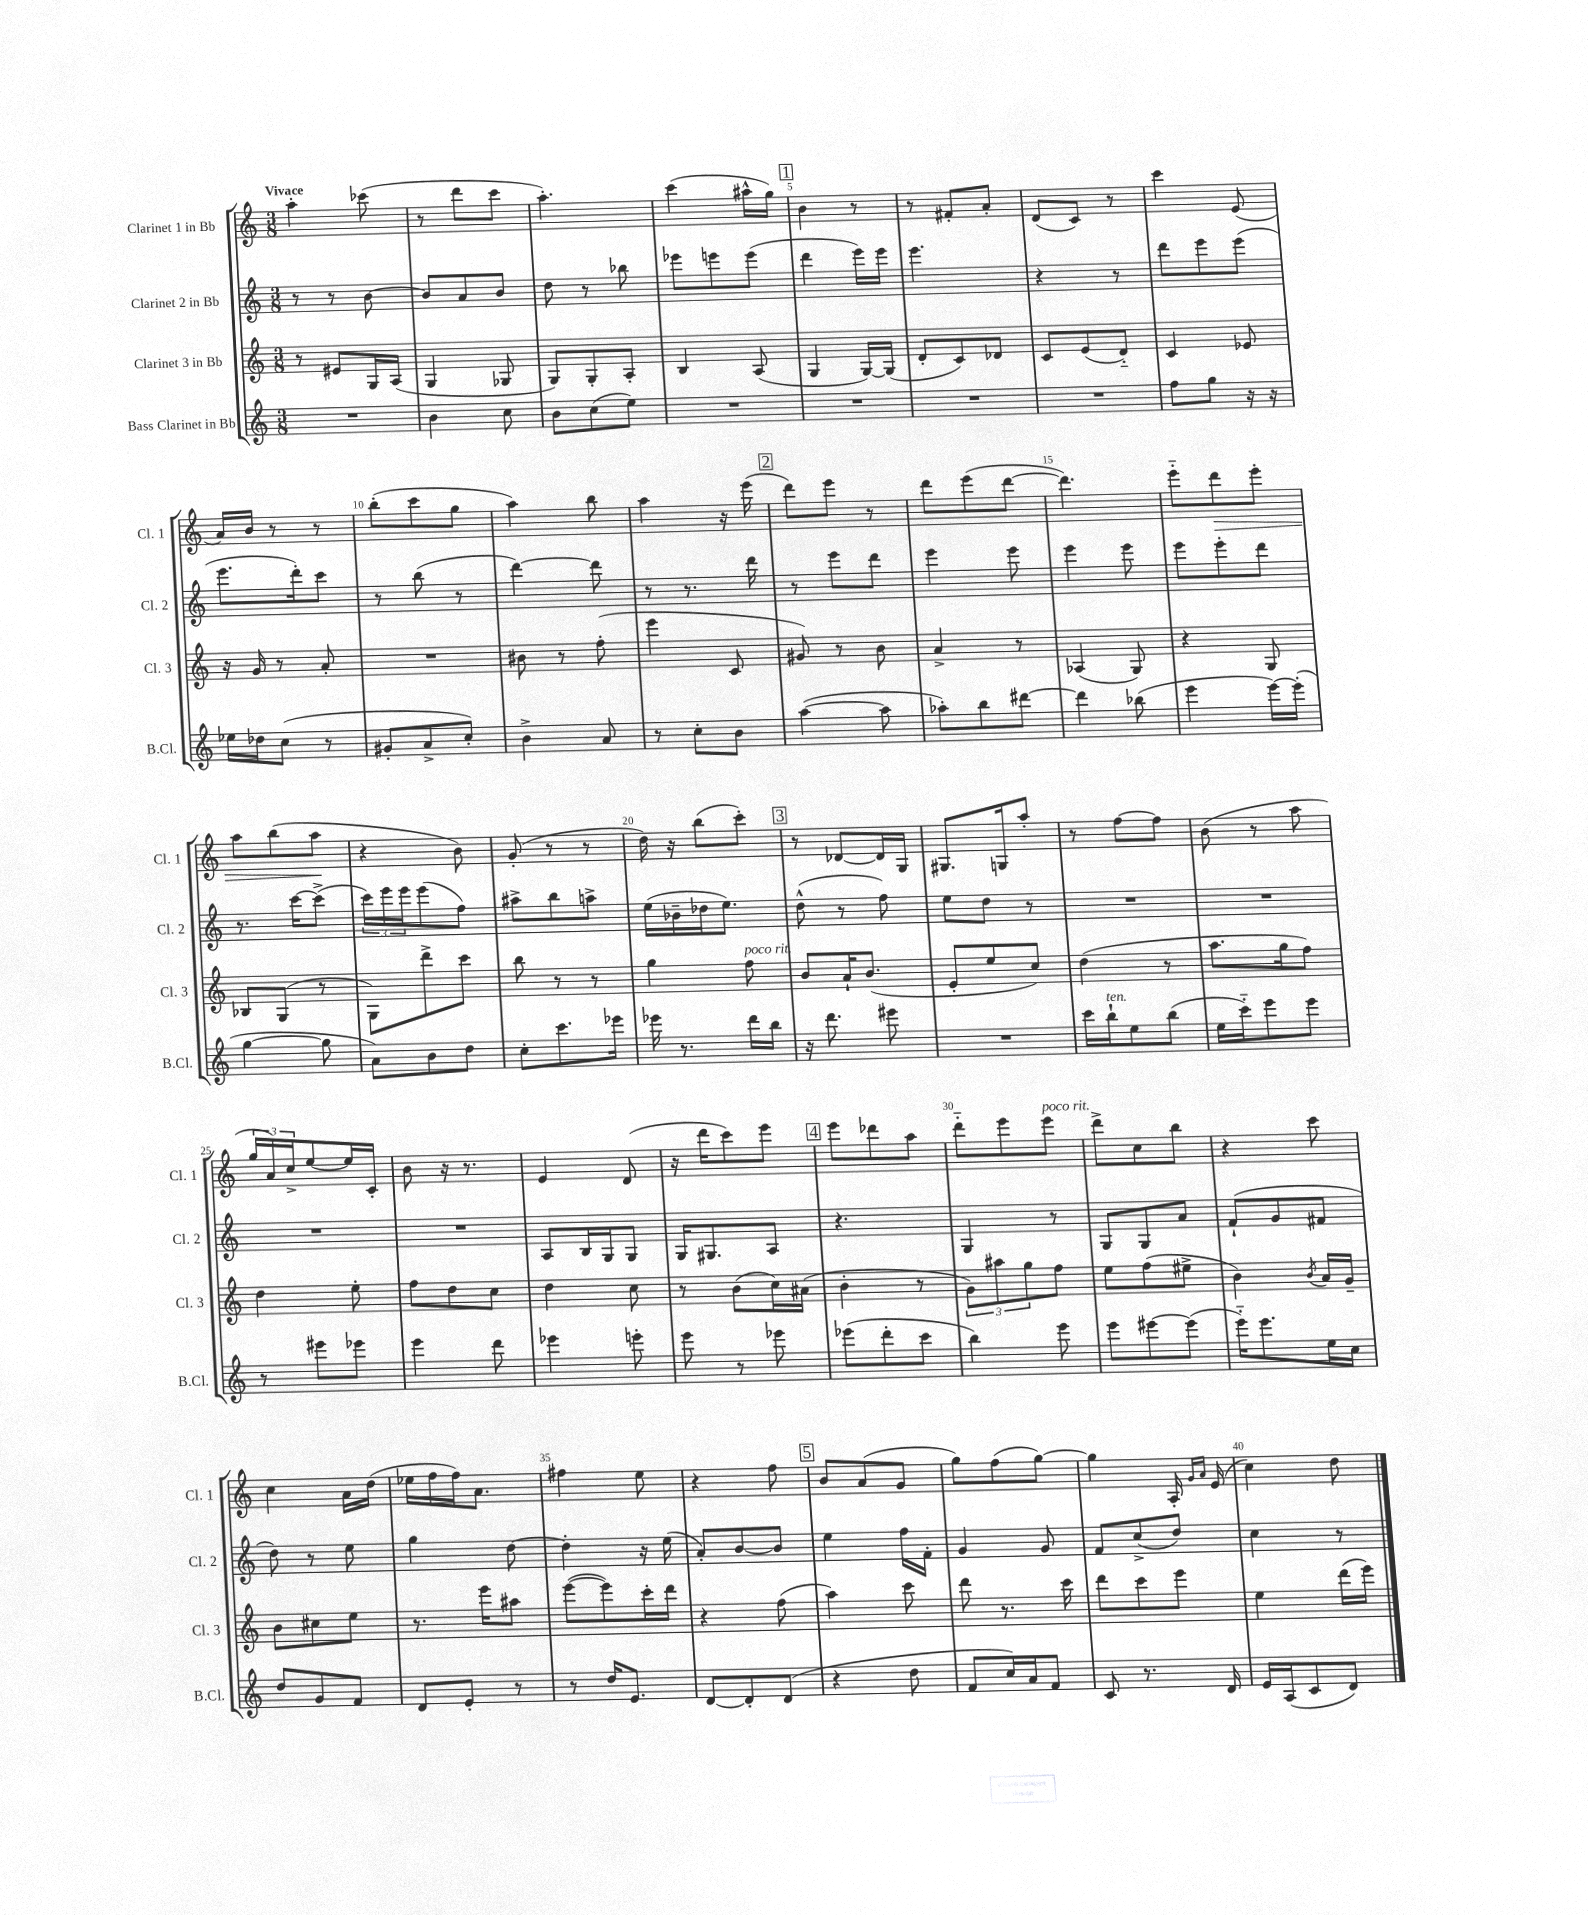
<<
\new StaffGroup <<
\new Staff = "s0" \with { instrumentName = "Clarinet 1 in Bb" shortInstrumentName = "Cl. 1" } {
    \clef treble \key c \major \numericTimeSignature \time 3/8 \tempo "Vivace"
    a''4-. ces'''8( |
    r8 d'''8 c'''8 |
    a''4.-.) |
    c'''4( ais''16-^ g''16) |
    \mark \markup { \box "1" } b'4 r8 |
    r8 fis'8-. a'8-. |
    d'8( c'8) r8 |
    c'''4 e'8( |
    a'16) b'16 r8 r8 |
    b''8-.( c'''8 g''8 |
    a''4) b''8 |
    a''4 r16 e'''16( |
    \mark \markup { \box "2" } d'''8) e'''8 r8 |
    d'''8 e'''8( d'''8~ |
    d'''4.) |
    e'''8-_ d'''8\> e'''8-. |
    a''8 b''8( a''8\! |
    r4 b'8) |
    g'8-.( r8 r8 |
    d''16) r16 b''8( c'''8-.) |
    \mark \markup { \box "3" } r8 des'8~ des'16 g16 |
    gis8. g16 a''8-. |
    r8 f''8~ f''8 |
    b'8( r8 a''8 |
    \tuplet 3/2 { g''16 a'16) c''16-> } e''8~ e''16 c'16-. |
    b'8 r16 r8. |
    e'4 d'8( |
    r16 d'''16 c'''8) e'''8 |
    \mark \markup { \box "4" } e'''8 des'''8 a''8 |
    d'''8-_ e'''8 e'''8^\markup { \italic "poco rit." } |
    d'''8-> c''8 b''8 |
    r4 c'''8 |
    c''4 a'16 d''16( |
    ees''16 f''16 f''16) a'8. |
    fis''4 e''8 |
    r4 f''8 |
    \mark \markup { \box "5" } b'8 a'8( g'8 |
    g''8) f''8( g''8~) |
    g''4 a16-. \grace { g'16 a'16 } e'16( |
    c''4) d''8 \bar "|." |
}
\new Staff = "s1" \with { instrumentName = "Clarinet 2 in Bb" shortInstrumentName = "Cl. 2" } {
    \clef treble \key c \major \numericTimeSignature \time 3/8
    r8 r8 b'8~ |
    b'8 a'8 b'8 |
    d''8 r8 bes''8 |
    ees'''8 e'''8 e'''8( |
    \mark \markup { \box "1" } d'''4 e'''16) e'''16 |
    e'''4. |
    r4 r8 |
    d'''8 e'''8 e'''8( |
    e'''8. d'''16-.) c'''8 |
    r8 b''8( r8 |
    d'''4~) d'''8 |
    r8 r8. d'''16 |
    \mark \markup { \box "2" } r8 e'''8 d'''8 |
    e'''4 e'''8 |
    e'''4 e'''8 |
    e'''8 e'''8-. d'''8 |
    r8. c'''16~ c'''8->( |
    \tuplet 3/2 { c'''16) e'''16 e'''16 } e'''8( f''8) |
    ais''8-> b''8 a''8-> |
    e''16( bes'16-- des''16 e''8.) |
    \mark \markup { \box "3" } d''8-^( r8 f''8) |
    e''8 d''8 r8 |
    R4. |
    R4. |
    R4. |
    R4. |
    a8 b16 g16 g8 |
    g16 gis8. a8 |
    \mark \markup { \box "4" } r4. |
    g4 r8 |
    g8 g8 a'8 |
    f'8-!( g'8 fis'8 |
    d''8) r8 e''8 |
    g''4 d''8~ |
    d''4-. r16 e''16( |
    a'8-.) b'8~ b'8 |
    \mark \markup { \box "5" } e''4 f''16 f'16-. |
    g'4 g'8 |
    f'8 c''8->( d''8) |
    c''4 r8 \bar "|." |
}
\new Staff = "s2" \with { instrumentName = "Clarinet 3 in Bb" shortInstrumentName = "Cl. 3" } {
    \clef treble \key c \major \numericTimeSignature \time 3/8
    r8 eis'8 g16 a16( |
    g4 ges8 |
    g8) g8-. a8-. |
    b4 a8( |
    \mark \markup { \box "1" } g4 g16~) g16( |
    d'8-. c'8) des'8 |
    c'8 e'8( d'8-_) |
    c'4 ees'8 |
    r16 g'16 r8 a'8-. |
    R4. |
    bis'8 r8 f''8-.( |
    e'''4 c'8 |
    \mark \markup { \box "2" } gis'8) r8 b'8 |
    a'4-> r8 |
    aes4( g8) |
    r4 g8 |
    bes8 g8( r8 |
    g8) d'''8-> c'''8 |
    b''8 r8 r8 |
    g''4 f''8^\markup { \italic "poco rit." } |
    \mark \markup { \box "3" } b'8 a'16-! b'8.( |
    e'8-. e''8 c''8) |
    d''4( r8 |
    a''8. g''16 f''8) |
    d''4 e''8-. |
    f''8 d''8 c''8 |
    d''4 c''8 |
    r8 b'8( c''16) ais'16( |
    \mark \markup { \box "4" } b'4-. r8 |
    \tuplet 3/2 { g'8) ais''8 g''8 } f''8 |
    e''8 f''8( eis''8-> |
    b'4) \acciaccatura { b'8 } a'16 g'16-- |
    b'8 cis''8 e''8 |
    r8. e'''16 ais''8 |
    e'''8~( e'''8) c'''16-. d'''16 |
    r4 f''8( |
    \mark \markup { \box "5" } a''4) c'''8 |
    d'''8 r8. c'''16 |
    d'''8 c'''8 e'''8 |
    e''4 d'''16( e'''16) \bar "|." |
}
\new Staff = "s3" \with { instrumentName = "Bass Clarinet in Bb" shortInstrumentName = "B.Cl." } {
    \clef treble \key c \major \numericTimeSignature \time 3/8
    R4. |
    b'4 c''8 |
    b'8 c''8( e''8) |
    R4. |
    \mark \markup { \box "1" } R4. |
    R4. |
    R4. |
    f''8 g''8 r16 r16 |
    ees''16 des''16 c''8( r8 |
    gis'8-. a'8-> c''8-.) |
    b'4-> a'8 |
    r8 c''8-. b'8 |
    \mark \markup { \box "2" } a''4~( a''8 |
    aes''8-.) b''8 dis'''8~ |
    dis'''4 bes''8( |
    e'''4 e'''16~) e'''16-.( |
    g''4~ g''8 |
    a'8) b'8 d''8 |
    c''8-. c'''8. ees'''16 |
    ees'''16 r8. d'''16 b''16 |
    \mark \markup { \box "3" } r16 d'''8. eis'''8 |
    R4. |
    c'''16 b''16-!^\markup { \italic "ten." } e''8 b''8( |
    e''16 c'''16-_) e'''8 e'''8 |
    r8 eis'''8 ees'''8 |
    e'''4 d'''8 |
    ees'''4 e'''8-. |
    e'''8 r8 ees'''8 |
    \mark \markup { \box "4" } ees'''8( d'''8-. c'''8 |
    b''4) e'''8 |
    e'''8 eis'''8~ eis'''8( |
    e'''16-_) e'''8. e''16 c''16 |
    d''8 g'8 f'8 |
    d'8 e'8-. r8 |
    r8 d''16 e'8. |
    d'8~ d'8-. d'8( |
    \mark \markup { \box "5" } r4 d''8 |
    f'8 c''16) a'16 f'8 |
    c'8 r8. d'16 |
    e'16 a16( c'8 d'8) \bar "|." |
}
>>
>>
\layout { \context { \Score \override BarNumber.break-visibility = ##(#f #t #t) barNumberVisibility = #(every-nth-bar-number-visible 5) } }
